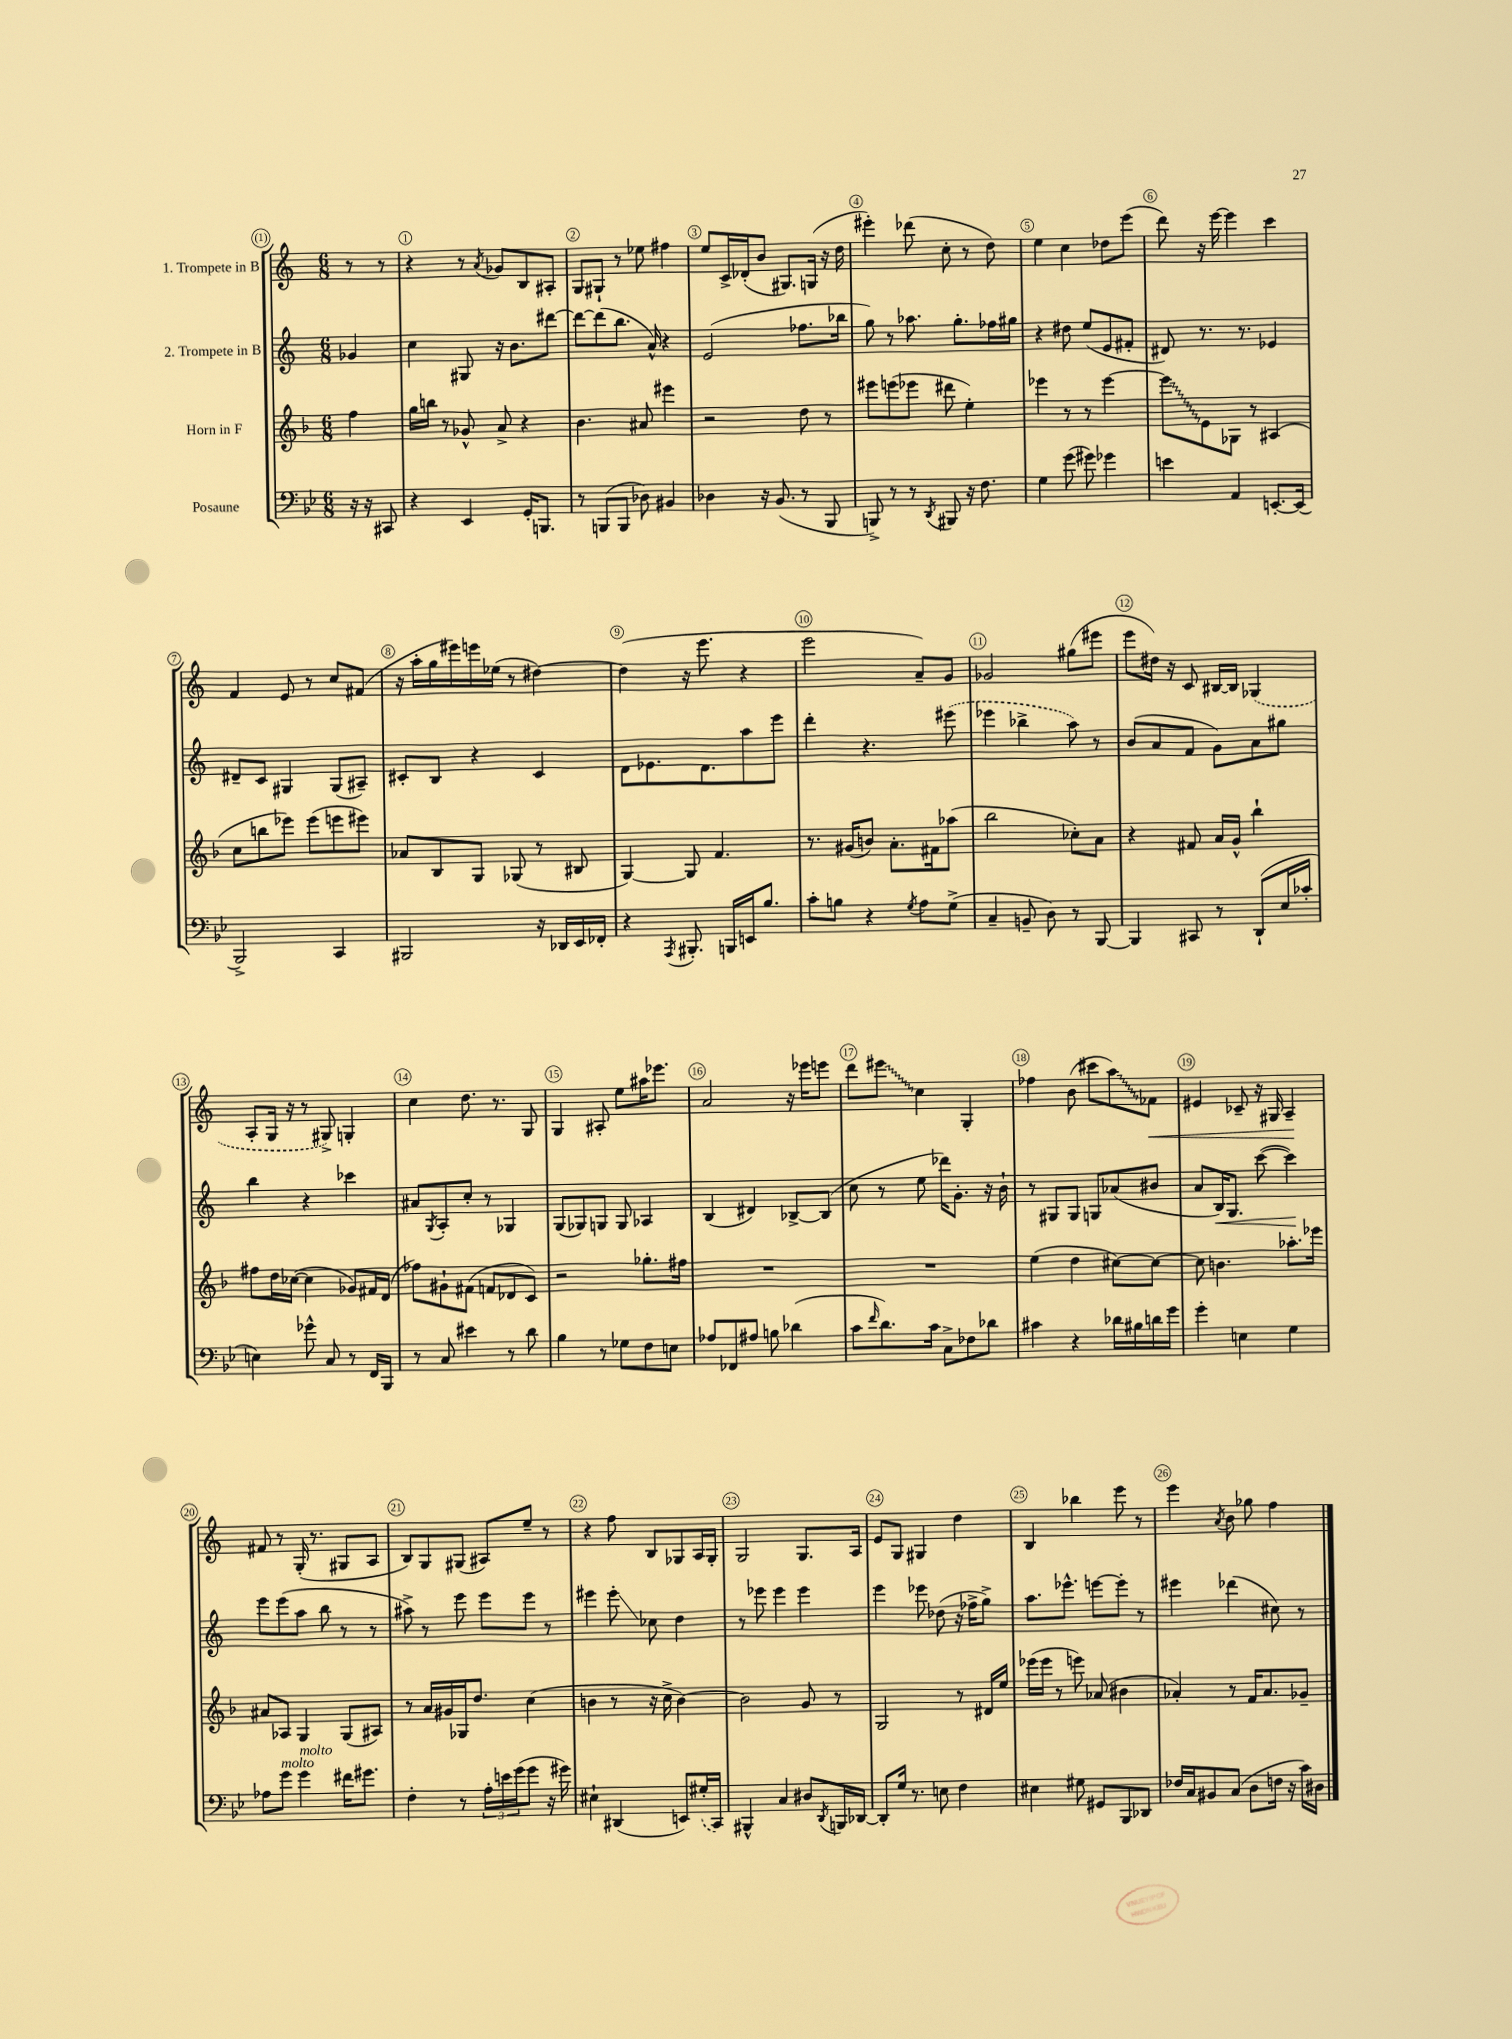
<<
\new StaffGroup <<
\new Staff = "s0" \with { instrumentName = "1. Trompete in B" } {
    \clef treble \key c \major \numericTimeSignature \time 6/8 \partial 4
    r8 r8 |
    r4 r8 \acciaccatura { a'8 } ges'8 b8 ais8-. |
    g8 gis8-! r8 ees''8 fis''4 |
    e''8 c'16-> des'16-.( b'8 gis8.) g16( r16 d''16 |
    eis'''4-.) des'''8( c''8-. r8 d''8) |
    e''4 c''4 des''8 e'''8( |
    d'''8) r16 e'''16~ e'''4 c'''4 |
    f'4 e'8 r8 c''8 fis'8( |
    r16 a''16-. g''16 eis'''16) e'''16 ees''16( r8 dis''4~) |
    dis''4( r16 e'''8. r4 |
    e'''2 a'8--) g'8 |
    ges'2 gis''8( eis'''8 |
    e'''8 dis''16) r16 c'8 bis16~ bis16 \once \slurDashed ges4( |
    a8-. g16 r16 r8 gis8->) g4-. |
    c''4 d''8. r8. g8 |
    g4 ais8-. e''8 ais''16 ees'''8. |
    a'2 r16 ees'''16 e'''8 |
    d'''8 \once \override Glissando.style = #'zigzag eis'''8\glissando c''4 g4-. |
    fes''4 b'8( cis'''8 \once \override Glissando.style = #'zigzag a''8\glissando) fes'8\< |
    eis'4 ces'8-- r16 gis16 a4--\! |
    fis'8 r8 g16-.( r8. gis8 a8 |
    b8) g8 gis8( ais8) e''8-- r8 |
    r4 f''8 b8 ges8 a16 ges16-. |
    g2 g8. a16 |
    e'8 g8 gis4 d''4 |
    b4 bes''4 e'''8 r8 |
    e'''4 \acciaccatura { a'8 } b'8 ges''8 f''4 \bar "|." |
}
\new Staff = "s1" \with { instrumentName = "2. Trompete in B" } {
    \clef treble \key c \major \numericTimeSignature \time 6/8 \partial 4
    ges'4 |
    c''4 gis8 r16 b'8. dis'''8~ |
    dis'''8~ dis'''8( b''8. a'16-^) r4 |
    e'2( fes''8. bes''16 |
    g''8) r8 aes''8. g''8.-. fes''16 gis''16 |
    r4 dis''8 e''8( e'8 fis'8-. |
    dis'8) r8. r8. ees'4 |
    dis'8-- c'8 gis4 gis8( ais8--) |
    cis'8-. b8 r4 cis'4 |
    d'8 ees'8. d'8. a''8 e'''8 |
    d'''4-. r4. \once \slurDashed eis'''8( |
    ees'''4 bes''4-> a''8) r8 |
    b'8( a'8 f'8 g'8) a'8 gis''8 |
    b''4 r4 ces'''4 |
    ais'8 \acciaccatura { g8 } a8-. c''8-. r8 ges4 |
    g8( ges8) g8 g8 aes4 |
    b4( dis'4) bes8~-> bes8( |
    c''8 r8 e''8 des'''16) g'8.-. r16 b'16-! |
    r8 gis8 gis8 g8 aes'8( bis'8 |
    a'8 b16\<) g8. c'''8~( c'''4\!) |
    e'''8 e'''8( a''8 b''8 r8 r8 |
    ais''8->) r8 e'''8 e'''8 e'''8 r8 |
    eis'''4 eis'''8-.\glissando ces''8 d''4 |
    r8 ees'''8 ees'''4 ees'''4 |
    e'''4 ees'''8 des''8( r16 fes''16-> g''8->) |
    a''8. ees'''8.-^ e'''8~ e'''8-. r8 |
    eis'''4 des'''4( cis''8) r8 \bar "|." |
}
\new Staff = "s2" \with { instrumentName = "Horn in F" } {
    \clef treble \key f \major \numericTimeSignature \time 6/8 \partial 4
    f''4 |
    g''16 b''16 r8 ges'8-^ a'8-> r4 |
    bes'4. ais'8 eis'''4 |
    r2 d''8 r8 |
    eis'''8 e'''8( ees'''8 dis'''8 e''4-.) |
    ees'''4 r8 r8 ees'''4~ |
    \once \override Glissando.style = #'zigzag ees'''8\glissando e'8 ges8 r8 ais4( |
    c''8 b''8 ees'''8) ees'''8( e'''8 eis'''8) |
    aes'8 bes8 g8 ges8( r8 bis8 |
    g4~) g8 f'4. |
    r8. gis'16( b'8) a'8.-. fis'16 aes''8( |
    bes''2 ces''8-.) a'8 |
    r4 fis'8 a'16 g'16-^ bes''4-! |
    fis''8 d''16 ces''16~( ces''4 ges'8) fis'16 d'16( |
    fes''8) gis'8-! fis'8( f'8 des'8 c'8) |
    r2 ges''8.-. fis''16 |
    R2. |
    R2. |
    e''4( d''4 cis''8~) cis''8~ |
    cis''8 b'4. aes''8.-. ees'''16 |
    ais'8 aes8 g4 g8( ais8) |
    r8 a'16 gis'16 ges16 d''8. c''4( |
    b'4 r8 r16 c''16-> b'4~) |
    b'2 g'8 r8 |
    g2 r8 dis'16 e''16 |
    ees'''16( ees'''16 r8 e'''8) aes'8( bis'4 |
    aes'4-.) r8 f'16 aes'8. ges'8-- \bar "|." |
}
\new Staff = "s3" \with { instrumentName = "Posaune" } {
    \clef bass \key bes \major \numericTimeSignature \time 6/8 \partial 4
    r16 r16 cis,8 |
    r4 ees,4 g,16-. b,,8. |
    r8 b,,8( b,,8 des8) bis,4 |
    des4 r16 bes,8.( r8 bes,,8 |
    b,,8->) r8 r8 \acciaccatura { d,8 } bis,,8 r16 f8. |
    g4 g'8( gis'8) ges'4 |
    e'4 a,4 e,8.~-. e,16( |
    bes,,2->) c,4 |
    bis,,2 r16 des,16 ees,16 fes,16-. |
    r4 \acciaccatura { a,,8 } bis,,8.-. b,,16 e,16 bes8. |
    c'8-. b8 r4 \acciaccatura { g8 } a8 g8->( |
    c4-- b,8-- d8) r8 bes,,8~ |
    bes,,4 cis,8 r8 d,8-!( ees16 ces'16-. |
    e4) ges'8-^ c8 r8 f,16 bes,,16 |
    r8 c8 eis'4 r8 d'8 |
    bes4 r8 ges8 f8 e8 |
    aes8 fes,8 ais8 b8 des'4( |
    c'8 \grace { f'16 } d'8.) c'16 c8-> fes8 des'8 |
    cis'4 r4 des'16 bis16 d'16 g'16 |
    g'4-. e4 g4 |
    aes8 g'8^\markup { \italic "molto" } g'4^\markup { \italic "molto" } fis'16 gis'8. |
    f4-. r8 \tuplet 3/2 { a16-. e'16 g'16( } g'8 r16 gis'16) |
    eis4-! dis,4( e,8) \once \slurDashed gis16-.( c,16) |
    bis,,4-^ c4 dis8 \acciaccatura { d,8 } b,,16 des,16~ |
    des,8-. g16 r8. e8 f4 |
    eis4 gis8 gis,8 bes,,8 des,8 |
    fes16 c16 bis,8 c8( d8 f16 r16 c'16) dis16 \bar "|." |
}
>>
>>
\layout { \context { \Score \override BarNumber.break-visibility = ##(#f #t #t) barNumberVisibility = #all-bar-numbers-visible \override BarNumber.stencil = #(make-stencil-circler 0.1 0.3 ly:text-interface::print) } }
